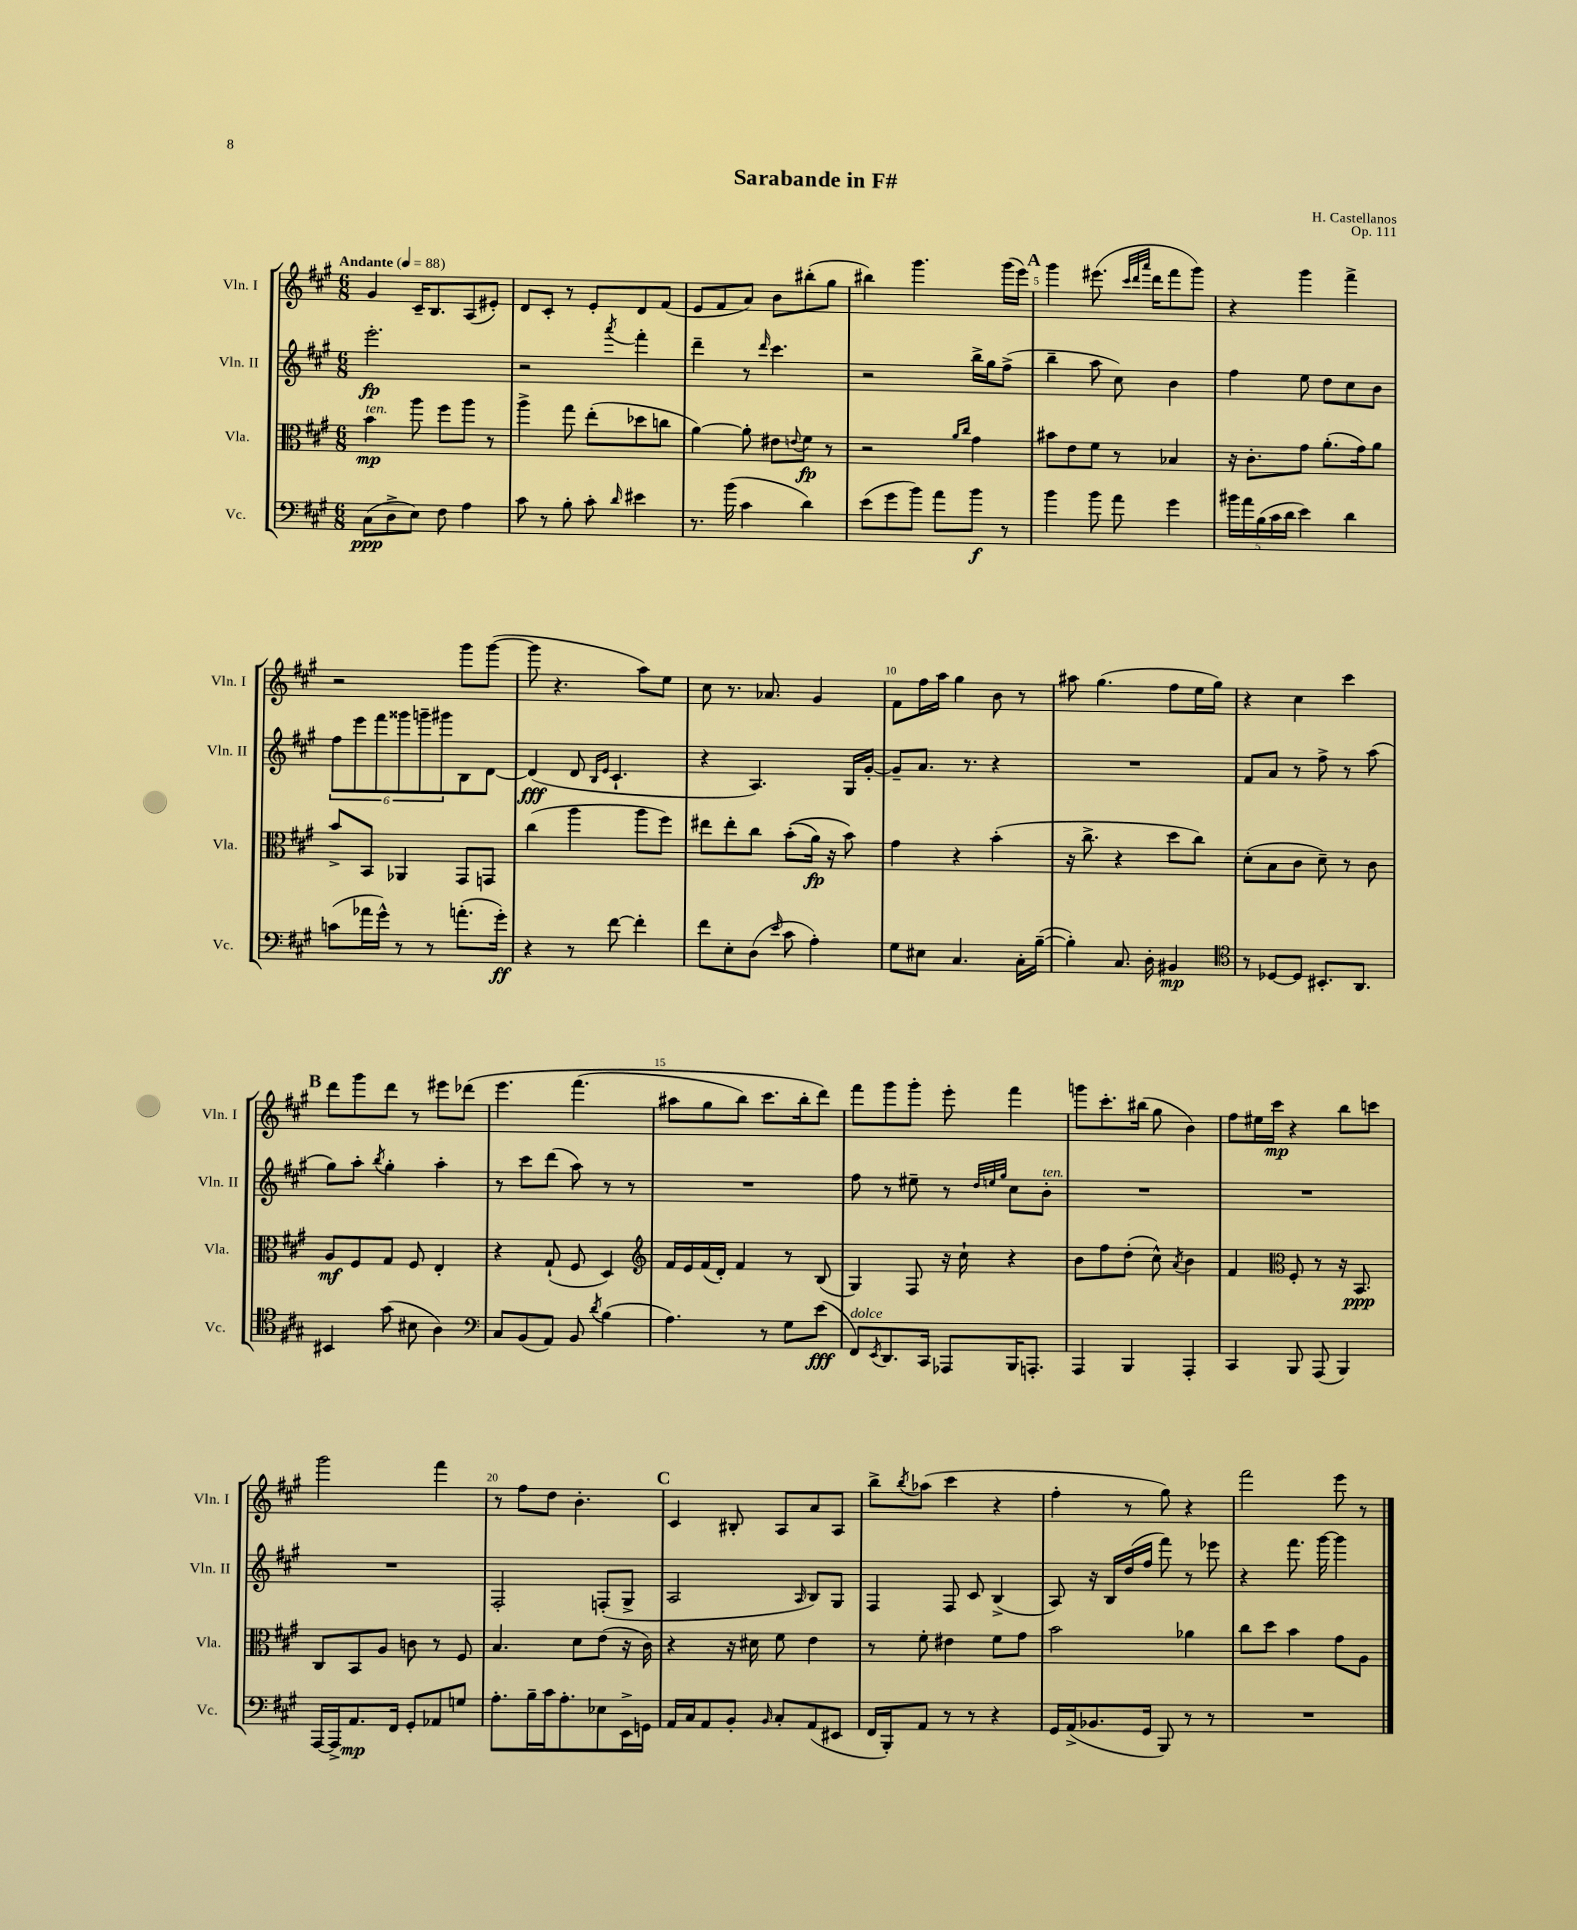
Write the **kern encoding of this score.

**kern	**kern	**kern	**kern
*staff4	*staff3	*staff2	*staff1
*clefF4	*clefC3	*clefG2	*clefG2
*k[f#c#g#]	*k[f#c#g#]	*k[f#c#g#]	*k[f#c#g#]
*M6/8	*M6/8	*M6/8	*M6/8
*MM88	*MM88	*MM88	*MM88
(8C#	4b	2.eee'	4g#
8D^	.	.	.
8E)	8aa	.	16c#~
.	.	.	8.B
8F#	8ff#	.	.
4A	8aa	.	(8A
.	8r	.	8e#')
=	=	=	=
8c#	4aa^	2r	8d
8r	.	.	8c#'
8B'	8gg#	.	8r
8c#'	(8ee'	.	8e'
16qqd	.	8qaaa	.
4e#	8dd-	4fff#'	8d
.	8cc	.	(8f#
=	=	=	=
8.r	[4a)	4ddd~	8e
.	.	.	8f#
(16b	.	.	.
4c#	8a']	8r	8a)
.	.	16qqddd	.
.	8e#	4.ccc#	8b
.	8qqe	.	.
4d)	8f#	.	(8bb#'
.	8r	.	8gg#
=	=	=	=
(8e	2r	2r	4bb#)
8g#	.	.	.
8b)	.	.	4.ggg#
8a	.	.	.
.	16qqa	.	.
.	16qqcc#	.	.
8b	4g#	16bb^	.
.	.	16gg#	.
8r	.	(8ff#^	(16ggg#
.	.	.	16eee)
=	=	=	=
4b	8b#	4bb~	4ggg#
.	8e	.	.
8b	8f#	8aa	(8.eee#
8a	8r	8cc#)	.
.	.	.	32qqccc#
.	.	.	32qqddd
.	.	.	32qqaaa
.	.	.	16ddd
4g#	4B-	4b	8fff#
.	.	.	8ggg#)
=	=	=	=
20b#	16r	4ff#	4r
20a	.	.	.
.	8.c#'	.	.
(20B	.	.	.
20c#	.	.	.
20d	.	.	.
4e)	8g#	8ee	4ggg#
.	(8.a'	8dd	.
4d	.	8cc#	4fff#^
.	16g#)	.	.
.	8a	8b	.
=	=	=	=
(8c	8b^	12ff#	2r
.	.	12eee	.
16a-	8BB	.	.
.	.	12fff#	.
16g#^^)	.	.	.
8r	4AA-	12ggg##	.
.	.	12ggg~	.
8r	.	.	.
.	.	12ggg#	.
(8.a'	8GG#	8B	8ggg#
.	8GG	[8d	([8ggg#
16g#')	.	.	.
=	=	=	=
4r	(4cc#	(4d]	8ggg#]
.	.	.	4.r
8r	4aa	8d	.
.	.	16qqB	.
.	.	16qqe	.
[8f#	.	4.c#`	.
4f#']	8aa	.	8aa)
.	8ff#)	.	8ee
=	=	=	=
8f#	8ee#	4r	8cc#
8E'	8ee#'	.	8.r
(8D	8cc#	4.A)	.
.	.	.	8.a-
16qqe	.	.	.
8c#	&((8b'	.	.
4A')	16a)	.	4g#
.	16r	.	.
.	8b&)	16G#	.
.	.	[16g#'	.
=	=	=	=
8G#	4g#	8g#~]	8f#
8E#	.	8.a	16ff#
.	.	.	16aa
4.C#	4r	.	4gg#
.	.	8.r	.
.	(4b'	4r	8b
16C#'	.	.	8r
([16B~	.	.	.
=	=	=	=
4B'])	16r	2.r	8aa#
.	8.cc#^	.	.
.	.	.	(4.gg#
8.C#	4r	.	.
16D'	.	.	.
4BB#	8dd	.	8ff#
.	8cc#)	.	16ee
.	.	.	16gg#)
=	=	=	=
*clefC4	*	*	*
8r	(8d'	8f#	4r
[8D-	8B	8a	.
8D-]	8c#	8r	4cc#
8.BB#'	8d~)	8ff#^	.
.	8r	8r	4ccc#
8.AA	.	.	.
.	8c#	(8aa	.
=	=	=	=
4BB#	8A	8gg#)	8ddd
.	8F#	8aa'	8ggg#
.	.	8qbb	.
(8g#	8G#	4gg#'	8ddd
8B#	8F#	.	8r
4A)	4E'	4aa'	8eee#
.	.	.	&(8ddd-
=	=	=	=
*clefF4	*	*	*
8C#	4r	8r	4.eee
(8BB	.	8ccc#	.
8AA)	(8G#`	(8ddd	.
8BB	8F#	8aa)	(4.fff#
8qd	.	.	.
(4B	4D)	8r	.
.	.	8r	.
=	=	=	=
*	*clefG2	*	*
4.A)	16f#	2.r	8aa#
.	16e	.	.
.	(16f#	.	8gg#
.	16d')	.	.
.	4f#	.	8bb)
8r	.	.	8.ccc#
8G#	8r	.	.
.	.	.	16bb'
(8e	(8B	.	8ddd&)
=	=	=	=
8FF#)	4G#)	8ff#	8fff#
8qEE	.	.	.
8.DD	.	8r	8ggg#
.	8F#	8ee#~	8ggg#'
16CC#	.	.	.
8AAA-	16r	8r	8eee'
.	16cc#`	.	.
.	.	32qqdd	.
.	.	32qqee	.
.	.	32qqgg#	.
16BBB	4r	8cc#	4fff#
8.AAA'	.	.	.
.	.	8b'	.
=	=	=	=
4AAA	8b	2.r	8ggg
.	8ff#	.	8.ccc#'
4BBB	(8dd'	.	.
.	.	.	(16bb#
.	8cc#^^)	.	8gg#
.	8qa	.	.
4AAA'	4b	.	4b)
=	=	=	=
4CC#	4f#	2.r	8ff#
.	.	.	16ee#
.	.	.	16ccc#
*	*clefC3	*	*
8BBB	8F#'	.	4r
(8AAA	8r	.	.
4BBB)	16r	.	8bb
.	8.BB	.	.
.	.	.	8ccc
=	=	=	=
[16AAA	8C#	2.r	2ggg#
16AAA^]	.	.	.
8.AA	8BB	.	.
.	8A	.	.
16FF#	.	.	.
8GG#'	8c	.	.
8AA-	8r	.	4fff#
8G	8F#	.	.
=	=	=	=
8.A'	4.B	2F#'	8r
.	.	.	8ff#
16B~	.	.	.
16c#	.	.	8dd
8.A'	.	.	.
.	8d	.	4.b'
8E-	(8e	(8F'	.
16EE^	16r	8G#^	.
16GG	16c#)	.	.
=	=	=	=
16AA	4r	2A	4c#
16C#	.	.	.
8AA	.	.	.
8BB'	16r	.	8B#'
.	16d#	.	.
16qqBB	.	.	.
8C#'	8f#	.	8A
.	.	16qqA	.
(8AA	4e	8B)	8a
8EE#	.	8G#	8A
=	=	=	=
16FF#	8r	4F#	8bb^
16BBB')	.	.	.
.	.	.	8qbb
8AA	8f#'	.	(8aa-
8r	4e#	8F#	4ccc#
8r	.	8c#	.
4r	8f#	(4B^	4r
.	8g#	.	.
=	=	=	=
16GG#	2b	8A)	4ff#'
(16AA^	.	.	.
8.BB-	.	16r	.
.	.	16B	.
.	.	(16dd	8r
16GG#	.	16ff#	.
8BBB)	.	8fff#)	8gg#)
8r	4a-	8r	4r
8r	.	8eee-	.
=	=	=	=
2.r	8cc#	4r	2fff#
.	8dd	.	.
.	4b	8.fff#	.
.	.	[16ggg#	.
.	8g#	4ggg#]	8eee
.	8A	.	8r
==	==	==	==
*-	*-	*-	*-
